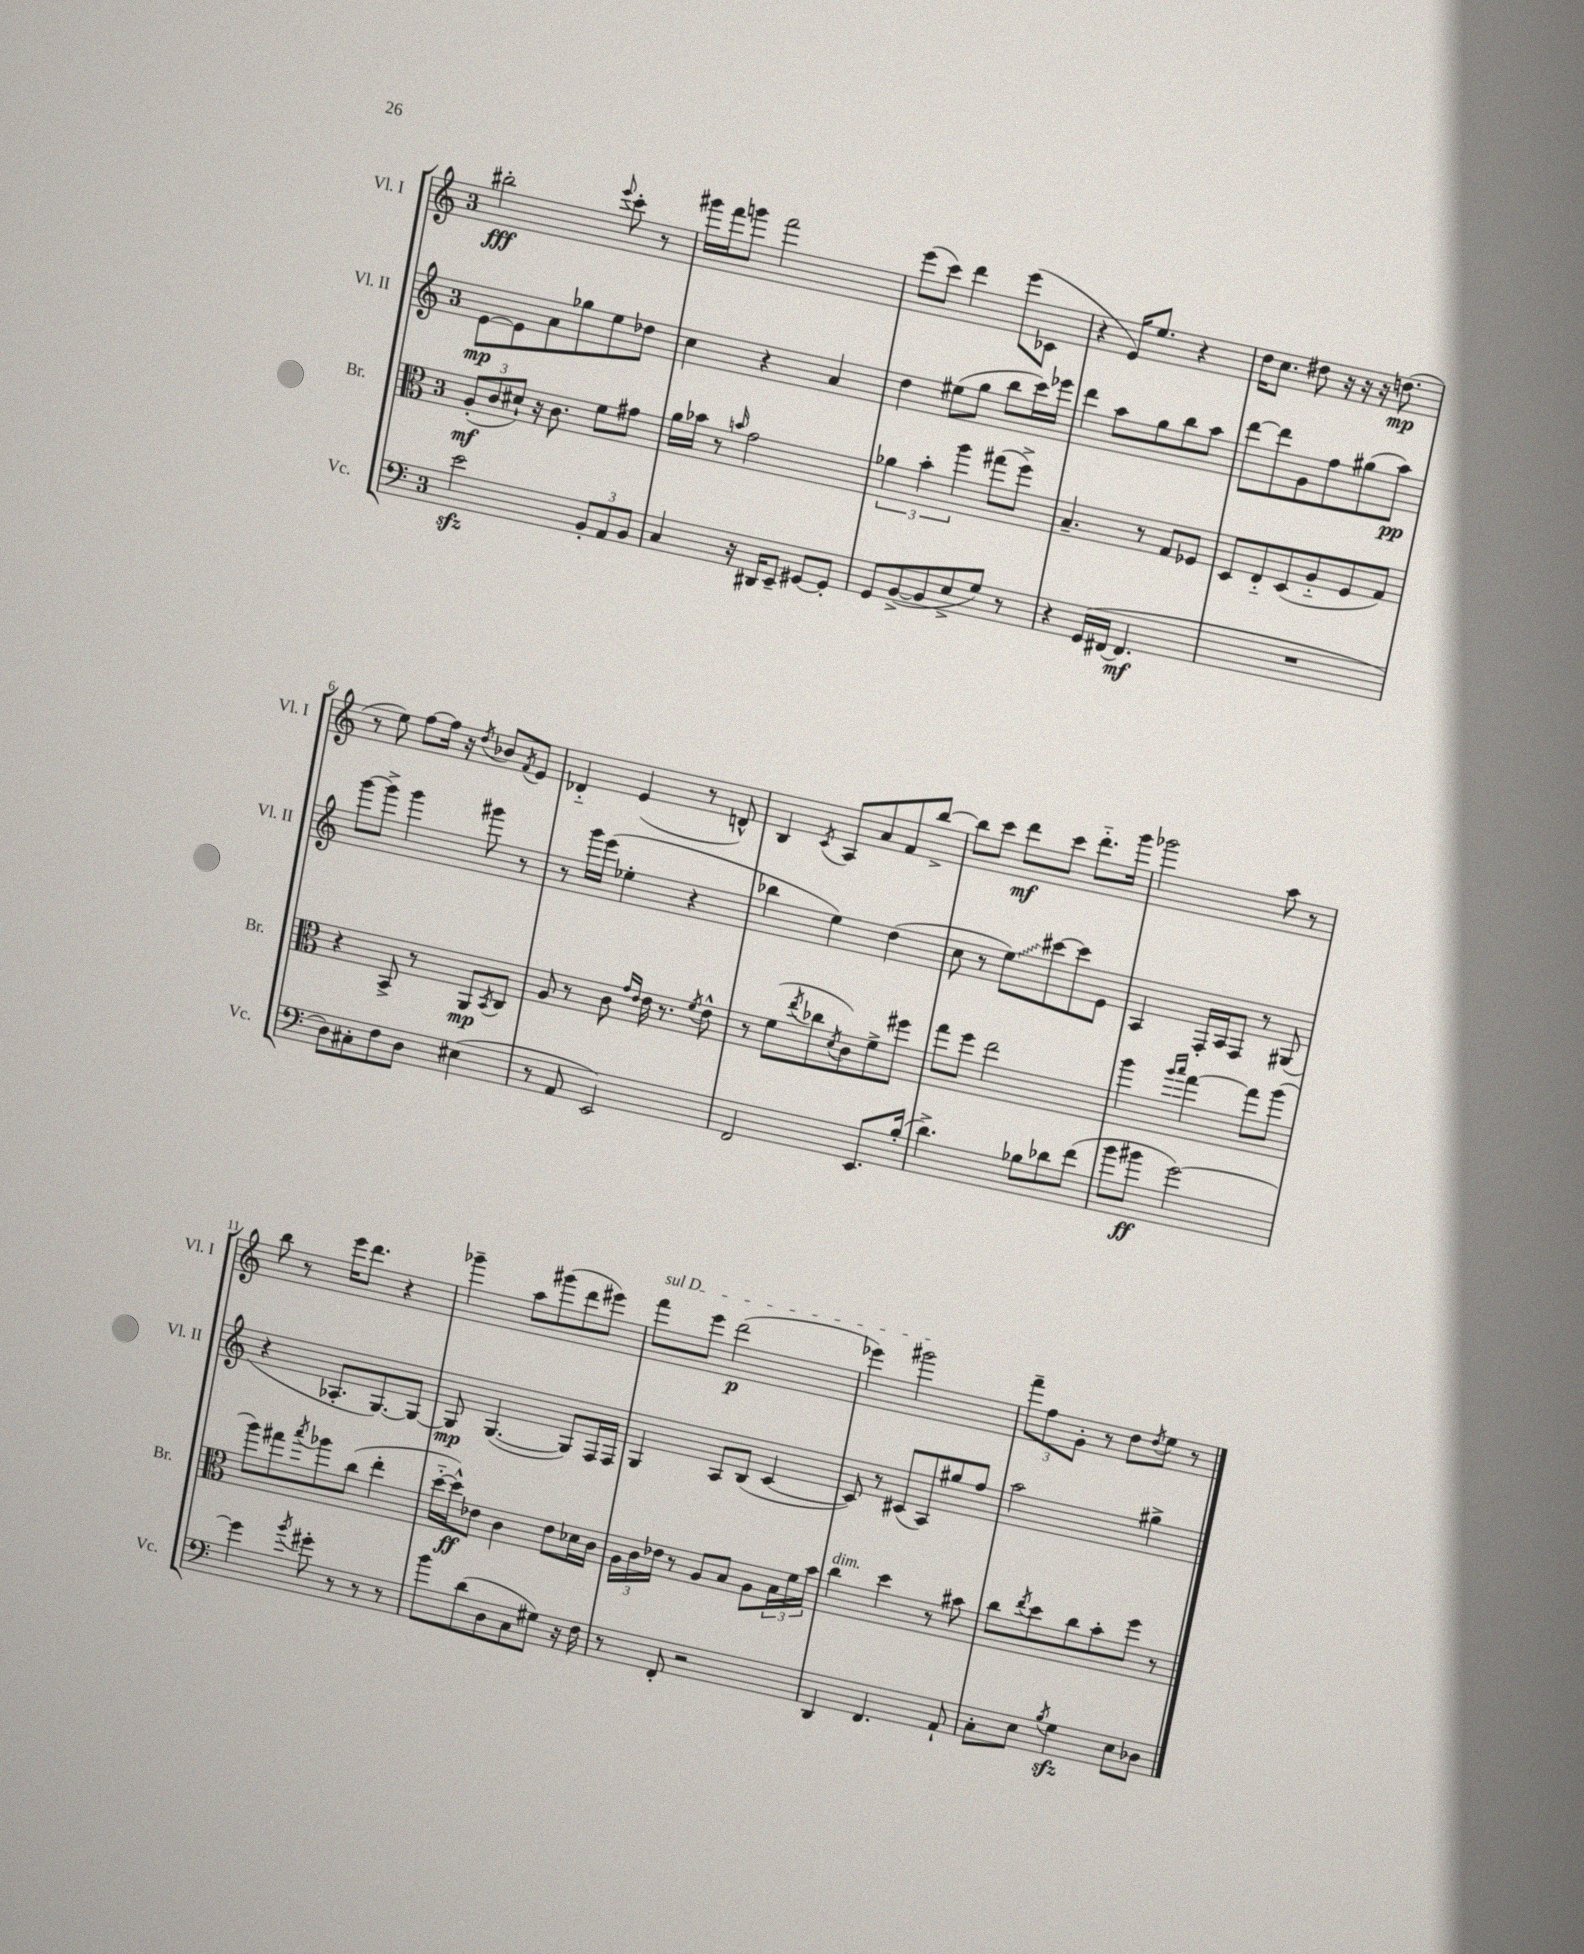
<<
\new StaffGroup <<
\new Staff = "s0" \with { instrumentName = "Vl. I" shortInstrumentName = "Vl. I" } {
    \clef treble \key c \major \once \override Staff.TimeSignature.style = #'single-digit \time 3/4
    bis''2-.\fff \appoggiatura { e'''8 } c'''8-. r8 |
    gis'''16 f'''16 g'''8 f'''2 |
    e'''8( c'''8) d'''4 e'''8( ces'8 |
    r4 e'16) e''8. r4 |
    d''16 c''8. dis''8 r16 r16 r16 d''8.\mp( |
    r8 e''8) f''8~ f''16 r16 \acciaccatura { d''8 } bes'8 \acciaccatura { f'8 } e'8 |
    des'4-_ e'4( r8 d'8-^) |
    b4 \acciaccatura { c'8 } a8 a'8 f'8 b''8~-> |
    b''8 c'''8 d'''8\mf c'''8 d'''8.-_ g'''16 |
    ges'''2 a''8 r8 |
    b''8 r8 e'''16 d'''8. r4 |
    ges'''4-- a''8 gis'''8( d'''8 eis'''8) |
    \once \override TextSpanner.bound-details.left.text = \markup { \italic "sul D" } f'''8\startTextSpan e'''8 d'''2\p( |
    ees'''4) gis'''2\stopTextSpan |
    \tuplet 3/2 { f'''8-- f''8 g'8-. } r8 d''8 \acciaccatura { d''8 } e''8 r8 \bar "|." |
}
\new Staff = "s1" \with { instrumentName = "Vl. II" shortInstrumentName = "Vl. II" } {
    \clef treble \key c \major \once \override Staff.TimeSignature.style = #'single-digit \time 3/4
    e'8~\mp e'8 a'8 ges''8 e''8 des''8 |
    c''4 r4 a'4 |
    d''4 eis''8( g''8 b''8 c'''16) ees'''16 |
    d'''4 a''8 g''8 b''8 a''8 |
    d'''8~ d'''8 g'8 f''8 gis''8( a''8\pp) |
    g'''8~ g'''8-> g'''4 gis'''8 r8 |
    r8 g'''16 e'''16( ees''4-. r4 |
    bes''4 e''4) d''4( |
    c''8 r8 \once \override Glissando.style = #'zigzag e''8\glissando) cis'''8~ cis'''8 e'8 |
    a4 f16-. a16 f8 r8 gis8( |
    r4 aes8.-. g8.~) g8~ |
    g8\mp g4.~( g8) f16 f16 |
    g4 a8 b8( c'4~ |
    c'8) r8 cis'8( a8) gis''8 f''8 |
    a''2 gis''4-> \bar "|." |
}
\new Staff = "s2" \with { instrumentName = "Br." shortInstrumentName = "Br." } {
    \clef alto \key c \major \once \override Staff.TimeSignature.style = #'single-digit \time 3/4
    \tuplet 3/2 { a8-.\mf( c'8 dis'8-!) } r16 c'8. f'8 gis'8 |
    a'16 bes'16 r8 \grace { b'16 } g'2 |
    \tuplet 3/2 { aes'4 b'4-. a''4 } gis''8( f''8->) |
    b4.-- r8 g8 fes8 |
    d8 e8-_ d8( a8-_ f8 g8) |
    r4 b,8-> r8 a,8\mp \acciaccatura { b,8 } c8 |
    a8 r8 c'8 \grace { g'16 e'16 } e'16 r8. \acciaccatura { f'8 } e'8-^ |
    r8 f'8( \acciaccatura { e''8 } ces''8 \acciaccatura { d'8 } c'8) f'8-> fis''8 |
    g''8 f''8 e''2 |
    a''4 \grace { a''16 b''16 } g''4~ g''8 a''8( |
    a''8) gis''8 \acciaccatura { b''8 } aes''8 c''8( e''4-. |
    d''16~-_ d''16-^\ff) ees'8 c'4 ees'8 des'16 c'16 |
    \tuplet 3/2 { a16 c'16 ees'16 } r8 a8 b8 a8 \tuplet 3/2 { b16 f'16 b'16 } |
    c''4^\markup { \italic "dim." } d''4 r8 bis'8 |
    c''8 \acciaccatura { e''8 } d''8 c''8 b'8-. f''8 r8 \bar "|." |
}
\new Staff = "s3" \with { instrumentName = "Vc." shortInstrumentName = "Vc." } {
    \clef bass \key c \major \once \override Staff.TimeSignature.style = #'single-digit \time 3/4
    e'2\sfz \tuplet 3/2 { b,8-. a,8 b,8 } |
    c4 r16 dis,16 e,8-- gis,8~ gis,8-. |
    g,8 b,8~->( b,8 e8-> g8) r8 |
    r4 g,16( fis,16~ fis,4.\mf |
    R2. |
    d8) cis8-. f8 d8 eis4( |
    r8 a,8 e,2) |
    f,2 e,8. b16-.( |
    d'4.->) bes8 des'8 f'8( |
    b'8 bis'8\ff g'2~) |
    g'4 \acciaccatura { b'8 } gis'8-. r8 r8 r8 |
    b'8 d'8( d8 c8 gis8) r16 f16 |
    r8 f,8-. r2 |
    d,4 f,4. a,8-! |
    c8-. e8 \acciaccatura { b8 } g4\sfz e8 des8 \bar "|." |
}
>>
>>
